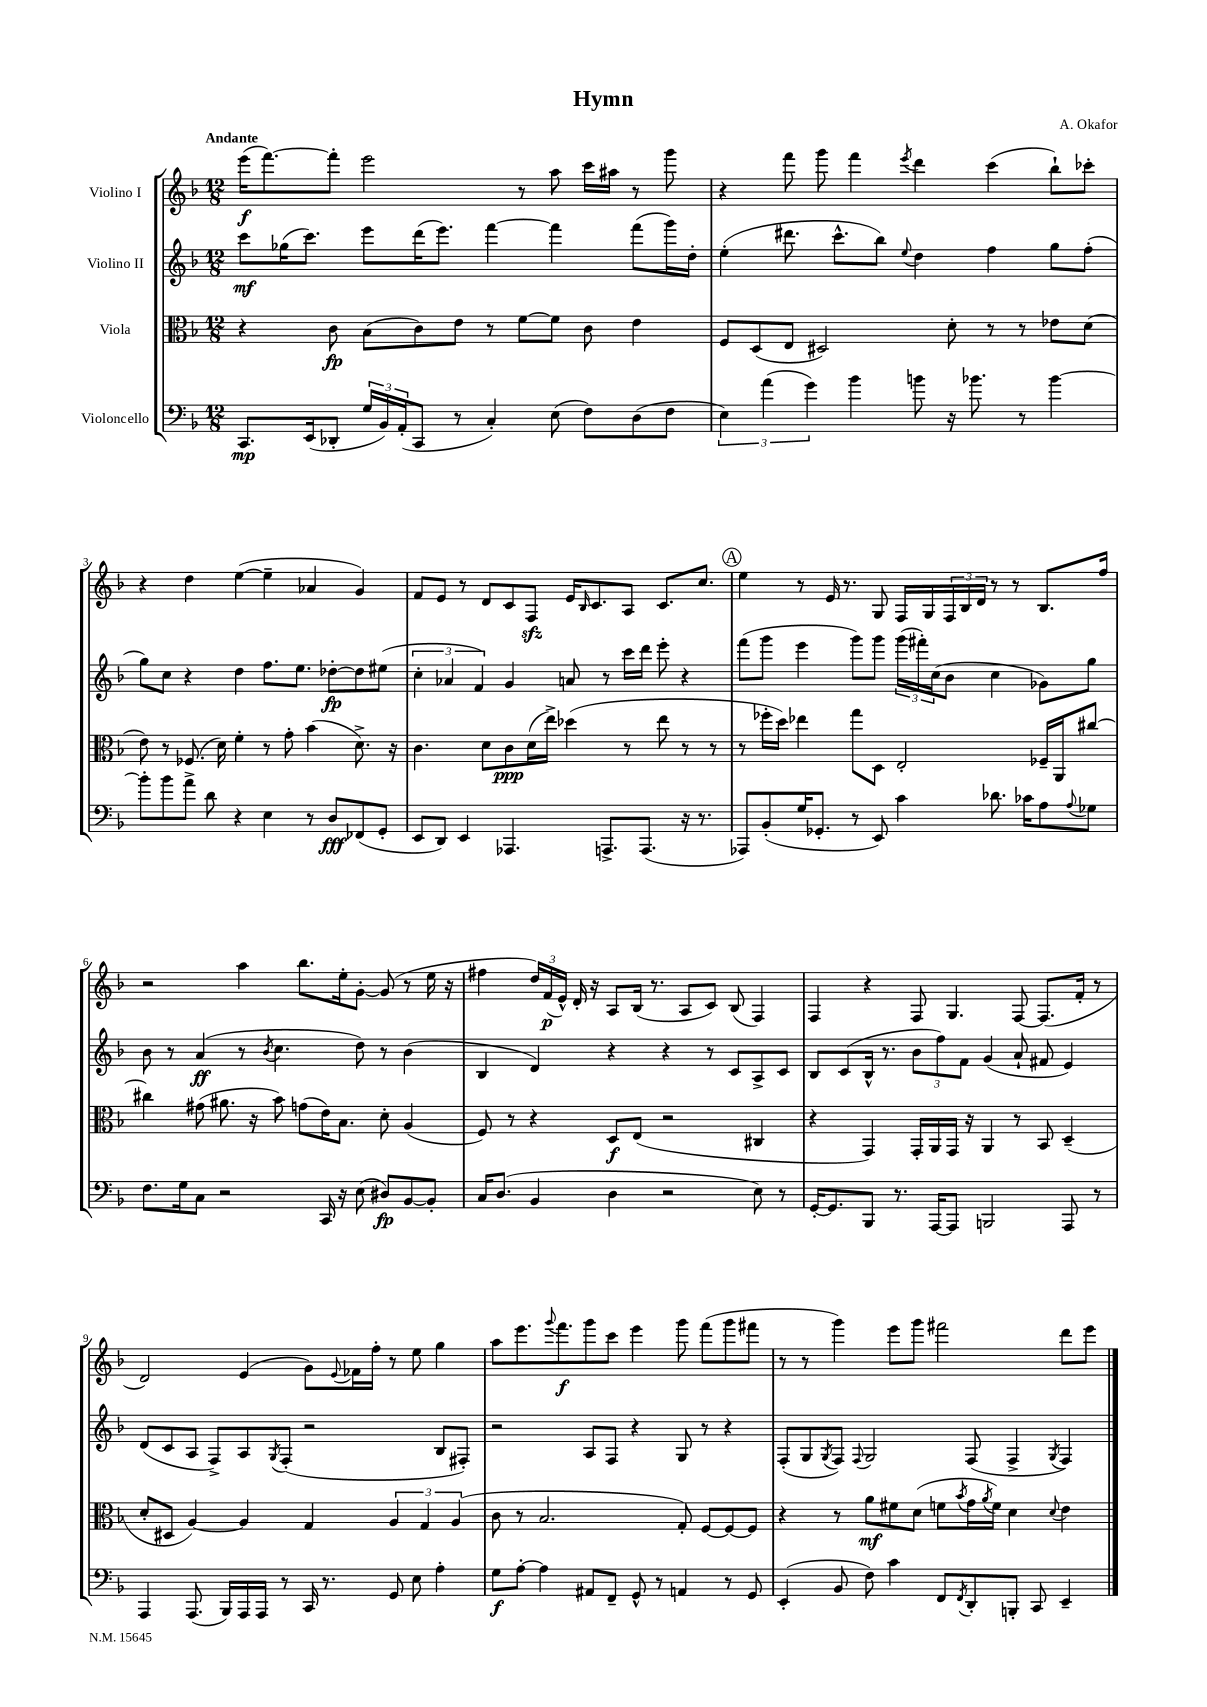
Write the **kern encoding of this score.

**kern	**kern	**kern	**kern
*staff4	*staff3	*staff2	*staff1
*clefF4	*clefC3	*clefG2	*clefG2
*k[b-]	*k[b-]	*k[b-]	*k[b-]
*M12/8	*M12/8	*M12/8	*M12/8
8.CC	4r	8ccc	(16eee
.	.	.	[8.fff)
.	.	(16gg-	.
(16EE	.	8.ccc)	.
8DD-'	8c	.	8fff']
24G	(8B-	8eee	2eee
24BB-)	.	.	.
(24AA'	.	.	.
8CC	8c)	(16ddd	.
.	.	8.eee)	.
8r	8e	.	.
4C')	8r	[4fff	.
.	[8f	.	8r
(8E	8f]	4fff]	8aa
8F)	8c	.	16ccc
.	.	.	16aa#
(8D	4e	(8fff	8r
8F	.	16ggg)	8ggg
.	.	16dd'	.
=	=	=	=
6E)	8F	(4ee'	4r
.	(8D	.	.
(6a	.	.	.
.	8E	8.ddd#	8fff
6g)	.	.	.
.	2D#)	.	8ggg
.	.	8.ccc^^	.
4b-	.	.	4fff
.	.	8bb-)	.
.	.	8qqee	8qeee
8b	.	4dd	4ddd
16r	8d'	.	.
8.b-	.	.	.
.	8r	4ff	(4ccc
8r	8r	.	.
[4b-	8e-	8gg	8bb-`)
.	(8d	(8ff'	8ccc-'
=	=	=	=
8b-']	8e)	8gg)	4r
8b-	8r	8cc	.
8a^	(8.F-	4r	4dd
8d	.	.	.
.	16d)	.	.
4r	4f'	4dd	([4ee
4E	8r	8.ff	4ee~]
.	8g'	.	.
.	.	8.ee	.
8r	(4b-	.	4a-
8D	.	[8dd-'	.
(8FF-	8.d^)	8dd-]	4g)
8GG'	.	(8ee#	.
.	16r	.	.
=	=	=	=
8EE	4.c	6cc'	8f
8DD)	.	.	8e
.	.	6a-	.
4EE	.	.	8r
.	.	6f)	.
.	8d	.	8d
4.AAA-	8c	4g	8c
.	(16d	.	8F
.	16ee^)	.	.
.	(4dd-	8a	16e
.	.	.	16qqB-
.	.	.	8.c
8.AAA^	.	8r	.
.	8r	16ccc	8A
(8.AAA	.	16ddd	.
.	8ee	8eee'	8.c
16r	8r	4r	.
8.r	.	.	8.cc
.	8r	.	.
=	=	=	=
8AAA-)	8r	(8fff	4ee
(8BB-'	16ff-'	8ggg	.
.	16dd)	.	.
16G	4ee-	4eee	8r
8.GG-'	.	.	.
.	.	.	16e
.	.	.	8.r
8r	8gg	8ggg)	.
8EE)	8D	8ggg	8G
4c	2E'	(24ggg	16F
.	.	24fff#')	.
.	.	.	16G
.	.	(24cc	.
.	.	8b-	24F
.	.	.	24B-
.	.	.	24d
8.d-	.	4cc	8r
.	.	.	8r
16c-	.	.	.
8A	16F-~	8g-)	8.B-
.	16AA	.	.
8qqA	.	.	.
8G-	[8cc#	8gg	.
.	.	.	16ff
=	=	=	=
8.F	4cc#]	8b-	2r
.	.	8r	.
16G	.	.	.
8C	(8g#	(4a	.
2r	8.a#	.	.
.	.	8r	4aa
.	16r	.	.
.	.	8qb-	.
.	8b-)	4.cc	.
.	(8g	.	8.bb-
16CC	16e)	.	.
16r	8.B-	.	16ee'
(8E	.	8dd)	[8g'
8D#)	8d'	8r	(8g]
[8BB-	(4A	(4b-	8r
8BB-']	.	.	16ee
.	.	.	16r
=	=	=	=
16C	8F)	4B-	4ff#
(8.D	.	.	.
.	8r	.	.
4BB-	4r	4d)	24dd)
.	.	.	(24f
.	.	.	24e^^)
.	.	.	16d'
.	.	.	16r
4D	8D	4r	8A
.	(8E	.	(16B-
.	.	.	8.r
2r	2r	4r	.
.	.	.	8A
.	.	8r	8c)
.	.	8c	(8B-
8E)	4C#	8A^	4F)
8r	.	8c	.
=	=	=	=
[16GG'	4r	8B-	4F
8.GG]	.	.	.
.	.	(8c	.
8BBB-	4GG)	16B-^^	4r
.	.	8.r	.
8.r	.	.	.
.	16GG'	12b-	8F
[16AAA	16AA	.	.
.	.	12ff)	.
8AAA]	16GG	.	4.G
.	.	12f	.
.	16r	.	.
2BBB	4AA	(4g	.
.	8r	8a`	[8F
.	8BB-	8f#	(8.F]
8AAA	(4D~	4e)	.
.	.	.	16f'
8r	.	.	8r
=	=	=	=
4AAA	8d'	(8d	2d)
.	8D#	8c	.
(8.AAA	[4A)	8A	.
.	.	8F^)	.
16BBB-)	.	.	.
16AAA	4A]	8A	(4e
16AAA	.	.	.
.	.	8qG	.
8r	.	(8F'	.
16CC	4G	2r	8g)
8.r	.	.	.
.	.	.	8qqe
.	.	.	16f-
.	.	.	16ff'
8GG	6A	.	8r
8E	.	.	8ee
.	6G	.	.
4A'	.	8B-	4gg
.	(6A	.	.
.	.	8F#')	.
=	=	=	=
8G	8c	2r	8aa
[8A'	8r	.	8.eee
4A]	2.B-	.	.
.	.	.	8qqggg
.	.	.	8.fff
8AA#	.	8A	8ggg
8FF~	.	8F	8ccc
8GG^^	.	4r	4eee
8r	.	.	.
4AA	8G')	8G	8ggg
.	[8F	8r	(8fff
8r	8F_	4r	8ggg
8GG	8F]	.	8fff#
=	=	=	=
(4EE'	4r	(8F'	8r
.	.	8G	8r
.	.	8qG	.
8BB-	8r	8F)	4ggg)
.	.	8qqF	.
8F)	8a	2G	.
4c	8f#	.	8eee
.	(8d	.	8ggg
8FF	8f	.	2fff#
8qFF	8qb-	.	.
8DD'	16g	(8F	.
.	8qa	.	.
.	16f)	.	.
8BBB'	4d	4F^	.
8CC	.	.	.
.	8qqd	8qG	.
4EE~	4e	4F)	8ddd
.	.	.	8eee
==	==	==	==
*-	*-	*-	*-
